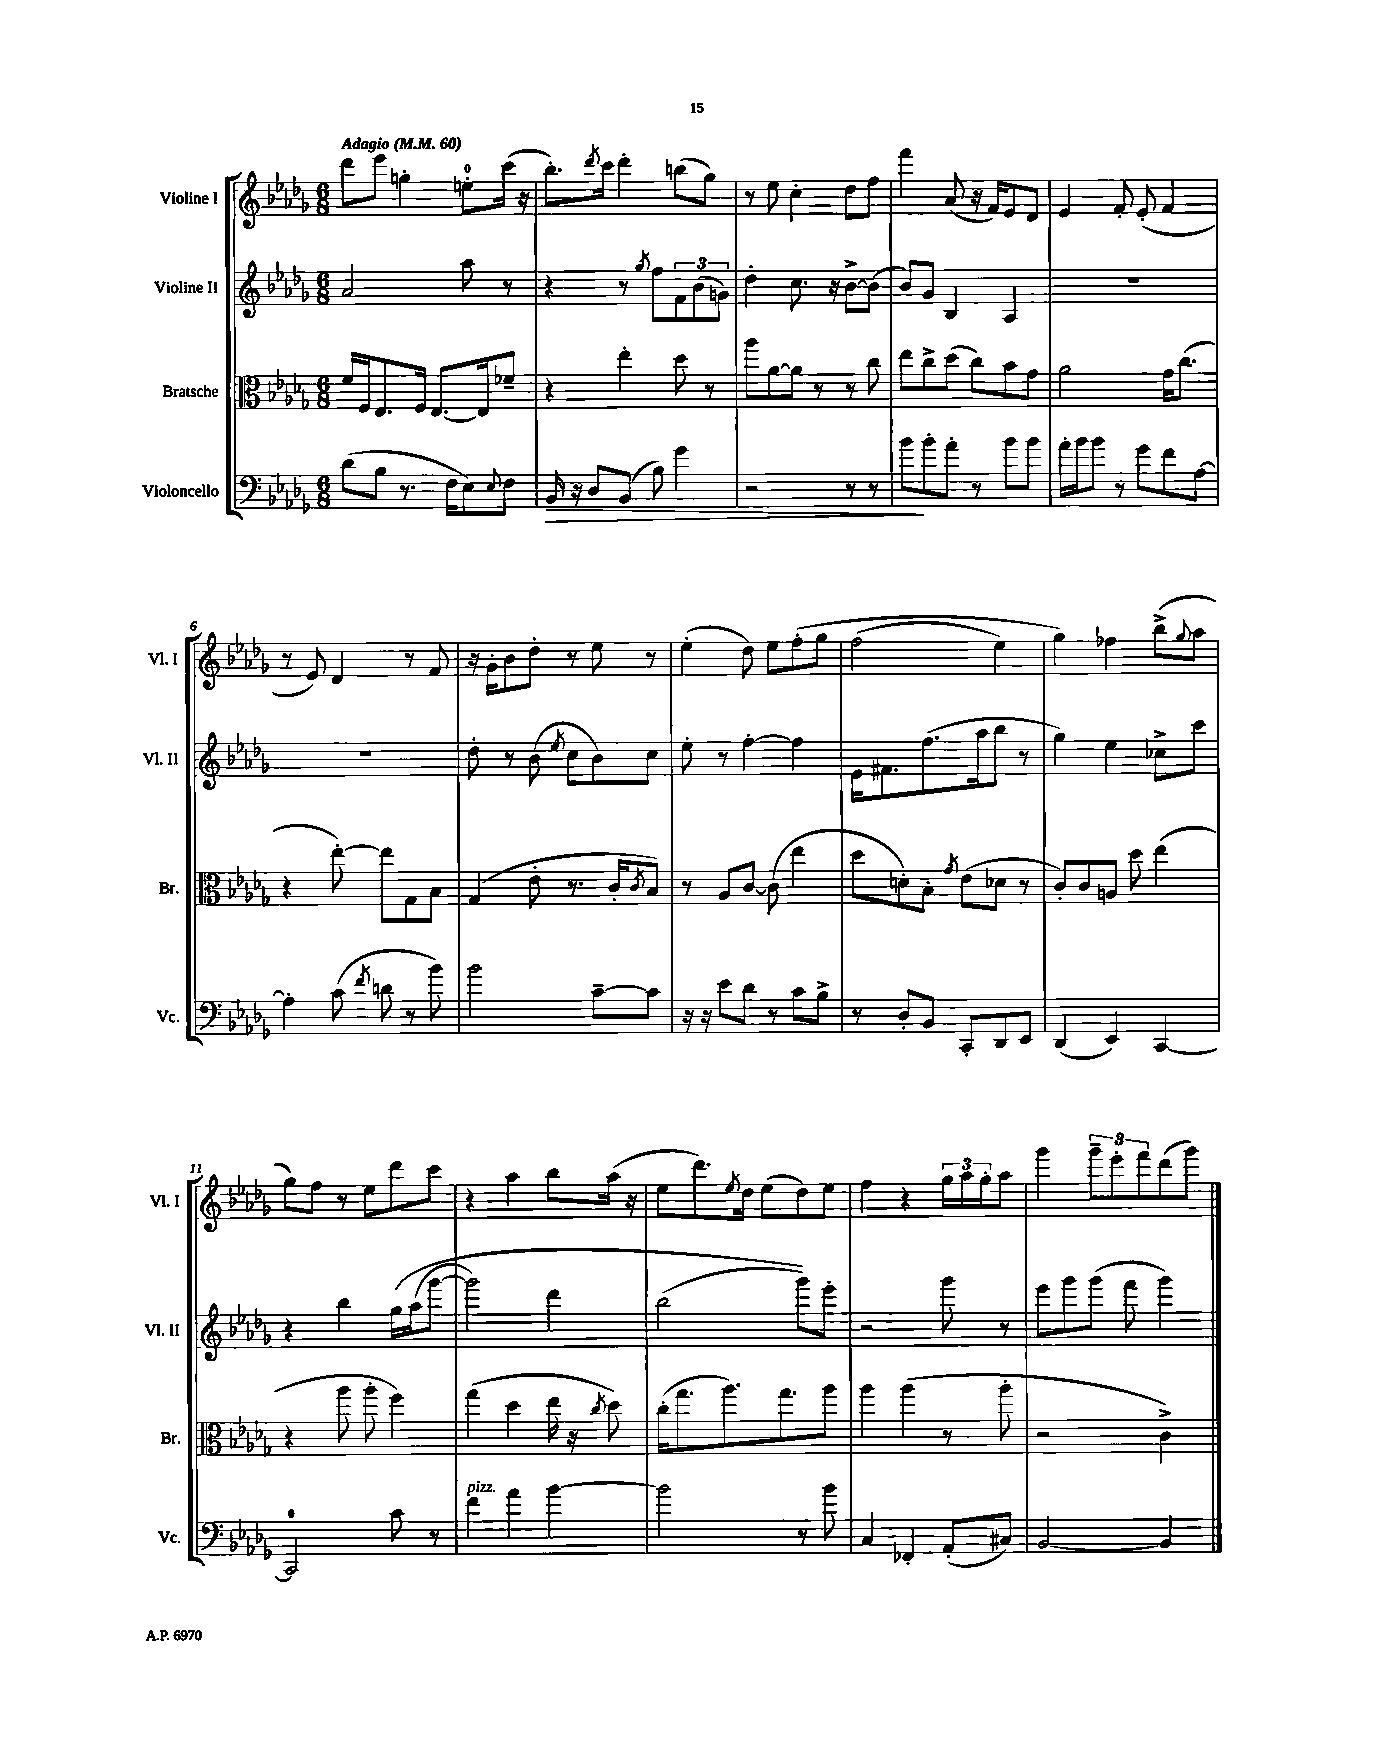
<<
\new StaffGroup <<
\new Staff = "s0" \with { instrumentName = "Violine I" shortInstrumentName = "Vl. I" } {
    \clef treble \key des \major \numericTimeSignature \time 6/8 \tempo "Adagio" 4 = 60
    des'''8 ees'''8 g''4-. e''8-0-. c'''16( r16 |
    bes''8.-.) \acciaccatura { des'''8 } c'''16 des'''4-. b''8( ges''8) |
    r8 ees''8 c''4-. des''8 f''8 |
    f'''4 aes'8( r16 f'16) ees'8 des'8 |
    ees'4 f'8-. ees'8-.( f'4 |
    r8 ees'8) des'4 r8 f'8 |
    r16 ges'16-. bes'8 des''8-. r8 ees''8 r8 |
    ees''4-.( des''8) ees''8 f''8-.\( ges''8 |
    f''2( ees''4) |
    ges''4\) fes''4 bes''8->( \appoggiatura { ges''8 } aes''8 |
    ges''8) f''8 r8 ees''8 des'''8 c'''8 |
    r4 aes''4 bes''8 aes''16( r16 |
    ees''8 des'''8.) \acciaccatura { ees''8 } des''16 ees''8( des''8) ees''8 |
    f''4 r4 \tuplet 3/2 { ges''16 aes''16 ges''16-. } aes''8 |
    ges'''4 \tuplet 3/2 { ges'''8-- ees'''8-. f'''8 } des'''8( ges'''8) \bar "|." |
}
\new Staff = "s1" \with { instrumentName = "Violine II" shortInstrumentName = "Vl. II" } {
    \clef treble \key des \major \numericTimeSignature \time 6/8
    aes'2 aes''8 r8 |
    r4 r8 \acciaccatura { ges''8 } f''8 \tuplet 3/2 { f'8 bes'8( g'8) } |
    des''4-. c''8. r16 bes'8~-> bes'8( |
    bes'8) ges'8 bes4 aes4 |
    R2. |
    R2. |
    des''8-. r8 bes'8( \acciaccatura { ees''8 } c''8 bes'8) c''8 |
    ees''8-. r8 f''4~-. f''4 |
    ees'16 fis'8. f''8.( aes''16 bes''8 r8 |
    ges''4) ees''4 ces''8-> c'''8 |
    r4 bes''4 ges''16\( aes''16( ges'''8~ |
    ges'''2) des'''4 |
    bes''2( ges'''8)\) ees'''8-. |
    r2 ges'''8 r8 |
    ees'''8 ges'''8 ges'''8( f'''8 ges'''4) \bar "|." |
}
\new Staff = "s2" \with { instrumentName = "Bratsche" shortInstrumentName = "Br." } {
    \clef alto \key des \major \numericTimeSignature \time 6/8
    f'16 f16 ees8. f16 ees8.~ ees16 fes'8-- |
    r4 ees''4-. des''8 r8 |
    aes''8 aes'8~ aes'8 r8 r8 c''8 |
    ees''8 c''8-> des''8( c''8) bes'8 ges'8 |
    aes'2 ges'16 c''8.( |
    r4 ees''8~-.) ees''8 ges8 bes8 |
    ges4( ees'8-. r8. c'16-. \acciaccatura { c'8 } bes8) |
    r8 aes8 c'8~ c'8( ees''4 |
    des''8 d'8-.) bes8-. \acciaccatura { ges'8 } ees'8( des'8 r8 |
    c'8-.) c'8 a8 des''8 ees''4( |
    r4 aes''8 aes''8-. f''4) |
    ges''4( des''4 ees''16 r16 \acciaccatura { c''8 } des''8) |
    c''16-.( ges''8. aes''8.) ges''8. aes''8 |
    aes''4 aes''4( r8 aes''8-. |
    r2 c'4->) \bar "|." |
}
\new Staff = "s3" \with { instrumentName = "Violoncello" shortInstrumentName = "Vc." } {
    \clef bass \key des \major \numericTimeSignature \time 6/8
    des'8( bes8 r8. f16 ees8) \appoggiatura { ees8 } f8 |
    bes,16\> r16 des8 bes,8( bes8) ges'4 |
    r2 r8 r8 |
    bes'8\! bes'8-. aes'8-. r8 bes'8 bes'8 |
    aes'16-. bes'16 bes'8 r8 ges'8 f'8 aes8~ |
    aes4-. c'8( \acciaccatura { f'8 } d'8 r8 bes'8) |
    bes'2 c'8~-- c'8 |
    r16 r16 ees'8 des'8 r8 c'8 bes8-> |
    r8 des8-. bes,8 c,8-. des,8 ees,8 |
    des,4( ees,4) c,4~ |
    c,2-0 c'8 r8 |
    f'4^\markup { \italic "pizz." } aes'4 bes'4~ |
    bes'2 r8 bes'8 |
    c4 fes,4-. aes,8-.( cis8) |
    bes,2~ bes,4 \bar "|." |
}
>>
>>
